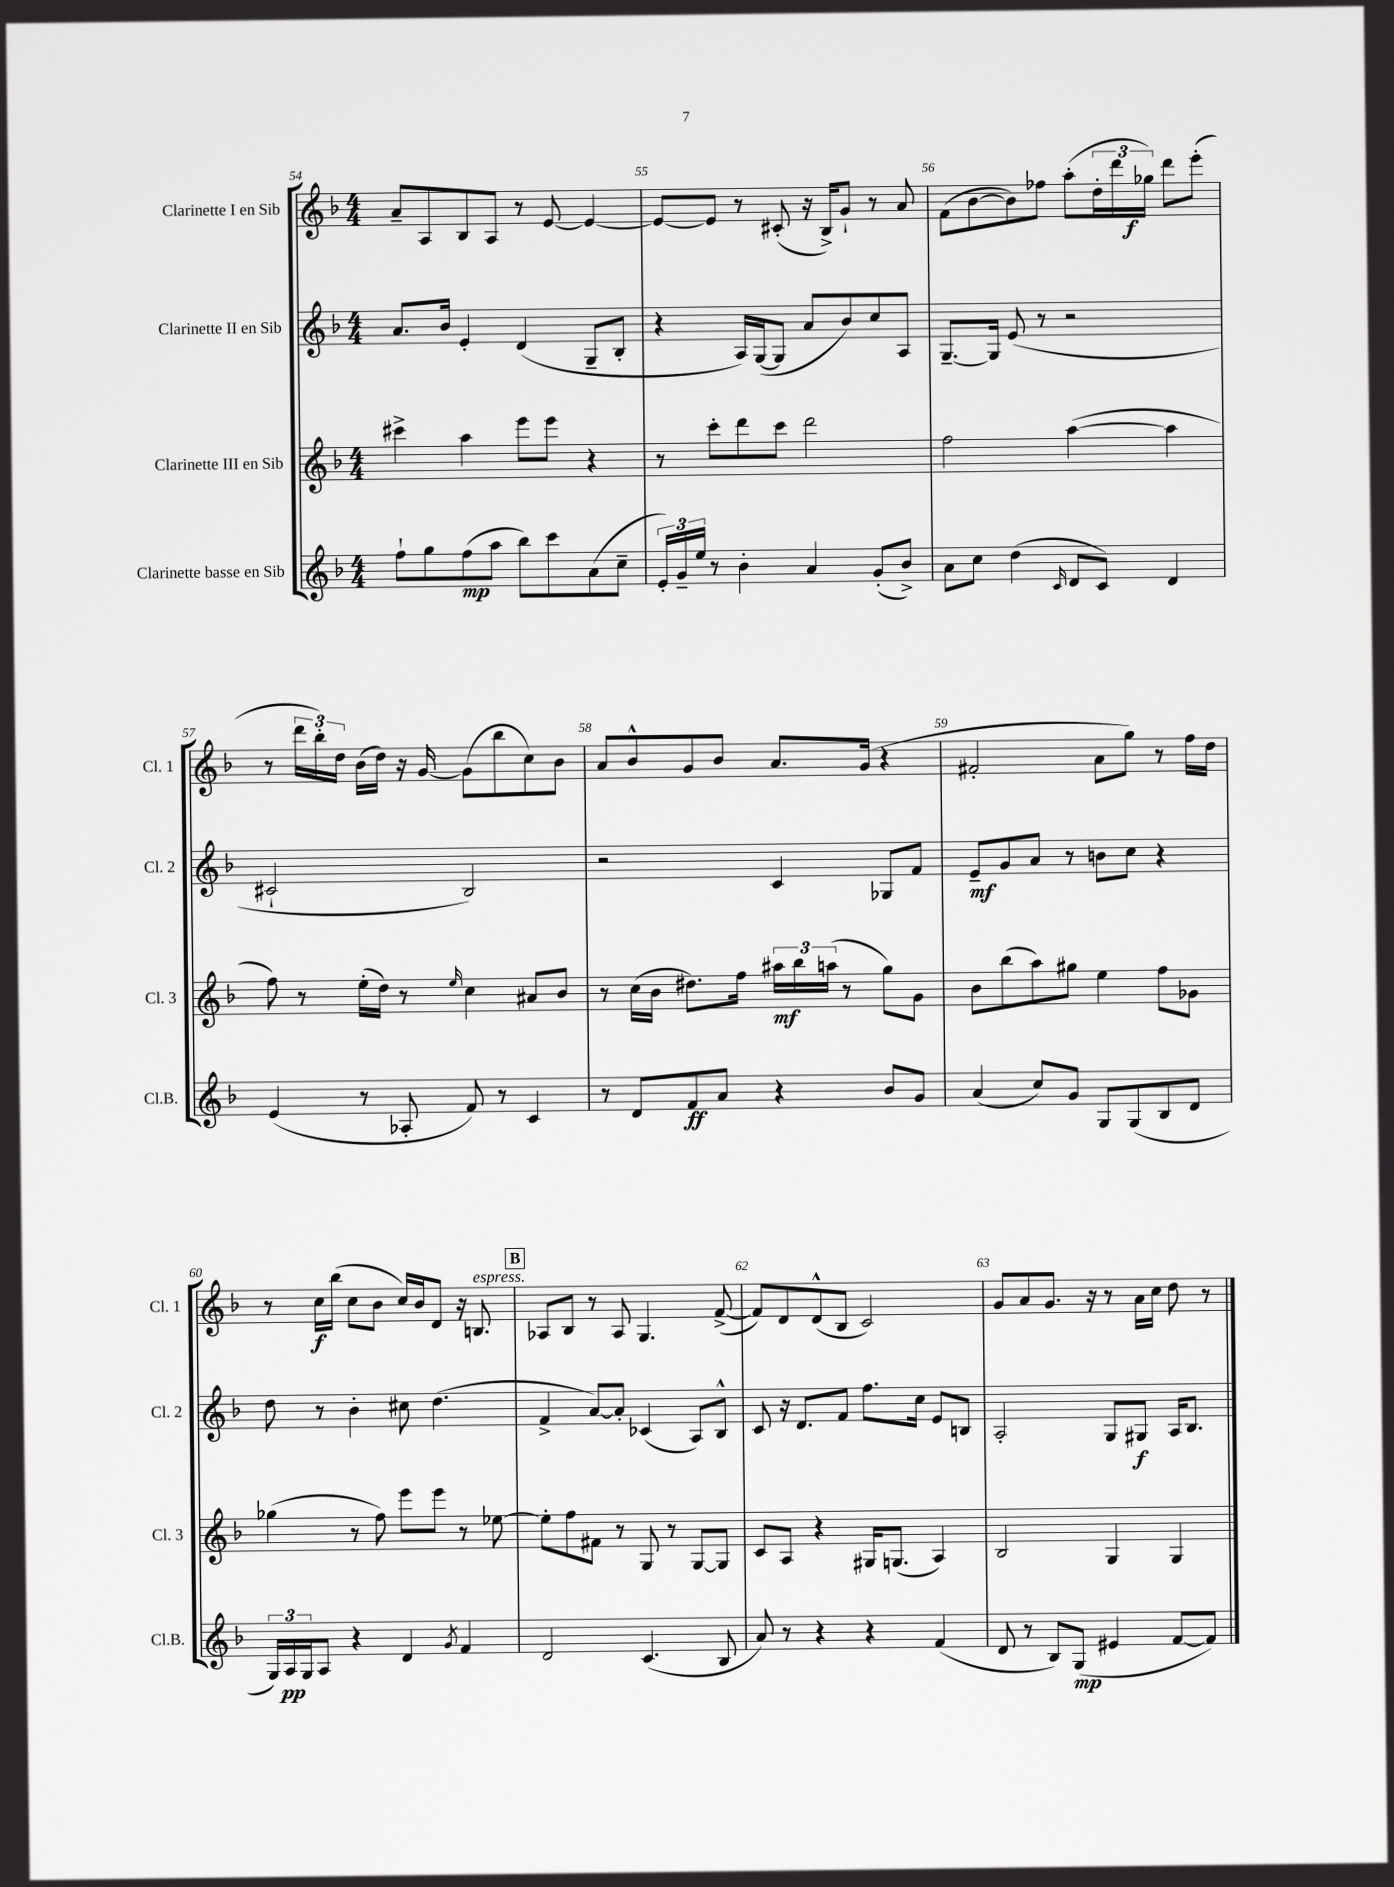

**kern	**kern	**kern	**kern
*staff4	*staff3	*staff2	*staff1
*clefG2	*clefG2	*clefG2	*clefG2
*k[b-]	*k[b-]	*k[b-]	*k[b-]
*M4/4	*M4/4	*M4/4	*M4/4
8ff`\L	4ccc#^\	8.a/L	8a~/L
8gg\	.	.	8A/
.	.	16b-/Jk	.
(8ff\	4aa\	4e'/	8B-/
8aa\J	.	.	8A/J
8bb-\L)	8eee\L	(4d/	8r
8ccc\	8eee\J	.	[8e/
(8a\	4r	8G~/L	4e/_
8cc~\J	.	8B-'/J	.
=	=	=	=
24e'/LL)	8r	4r	8e/_L
24g~/	.	.	.
24ee/JJ	.	.	.
8r	8ccc'\L	.	8e/]J
4b-'\	8ddd\	16A/LL)	8r
.	.	([16G/J	.
.	8ccc\J	8G/]J	(8c#'/
4a/	2ddd\	8a/L	16r
.	.	.	16B-^/LK)
.	.	8b-/)	8g`/J
(8g'/L	.	8cc/	8r
8b-^/J)	.	8A/J	8a/
=	=	=	=
8a\L	2ff\	[8.G~/L	(8f\L
8cc\J	.	.	[8b-\
.	.	16G/]Jk	.
(4dd\	.	(8e/	8b-\])
.	.	8r	8ff-\J
16qqc/	.	.	.
8d/L	([4aa\	2r	(8aa'\L
8c/J)	.	.	24dd'\L
.	.	.	24ddd\
.	.	.	24gg-\JJ)
4d/	4aa\]	.	8ddd\L
.	.	.	(8eee'\J
=	=	=	=
(4e/	8ff\)	2c#`/	8r
.	8r	.	24ddd\LL
.	.	.	24bb-'\)
.	.	.	24dd\JJ
8r	(16ee'\LL	.	(16b-\LL
.	16dd\JJ)	.	16dd\JJ)
8A-'/	8r	.	16r
.	.	.	[16g/
.	16qqee/	.	.
8f/)	4cc\	2B-/)	(8g\]L
8r	.	.	8bb-\
4c/	8a#/L	.	8cc\)
.	8b-/J	.	8b-\J
=	=	=	=
8r	8r	2r	8a/L
8d/L	(16cc\LL	.	8b-^^/
.	16b-\JJ	.	.
8f/	8.dd#\L)	.	8g/
8a/J	.	.	8b-/J
.	16ff\Jk	.	.
4r	24aa#\LL	4c/	8.a/L
.	24bb-\	.	.
.	(24aa\JJ	.	.
.	8r	.	.
.	.	.	(16g/Jk
8b-/L	8gg\L)	8G-/L	4r
8g/J	8g\J	8f/J	.
=	=	=	=
(4a/	8b-\L	8e~/L	2f#'/
.	(8bb-\	8g/	.
8cc/L)	8aa\)	8a/J	.
8g/J	8gg#\J	8r	.
8G/L	4ee\	8b\L	8a\L
(8G/	.	8cc\J	8gg\J)
8B-/	8ff\L	4r	8r
8d/J	8g-\J	.	16ff\LL
.	.	.	16dd\JJ
=	=	=	=
24G/LL)	(4gg-\	8dd\	8r
24A/	.	.	.
24G/J	.	.	.
8A/J	.	8r	16cc\LL
.	.	.	(16bb-\JJ
4r	8r	4b-'\	8cc\L
.	8ff\)	.	8b-\J
4d/	8eee\L	8cc#\	16cc/LL)
.	.	.	16b-/J
.	8eee\J	(4.dd\	8d/J
8qg/	.	.	.
4f/	8r	.	16r
.	.	.	8.B/
.	[8ee-\	.	.
=	=	=	=
2d/	8ee-'\]L	4f^/	8A-/L
.	8ff\	.	8B-/J
.	8f#\J	[8a/L)	8r
.	8r	8a'/]J	8A-/
(4.c/	8G/	(4c-/	4.G/
.	8r	.	.
.	[8G/L	8A/L)	.
8B-/	8G/]J	8B-^^/J	([8f^/
=	=	=	=
8a/)	8c/L	8c/	8f/]L)
8r	8A/J	16r	8d/
.	.	8.d/L	.
4r	4r	.	(8d^^/
.	.	8f/J	8B-/J
4r	16G#/LK	8.ff\L	2c/)
.	(8.G/J	.	.
.	.	16cc\Jk	.
(4f/	4A/)	8e/L	.
.	.	8B/J	.
=	=	=	=
8d/	2B-/	2A'/	8g/L
8r	.	.	8a/
8B-/L)	.	.	8.g/J
(8G/J	.	.	.
.	.	.	16r
4e#/	4G/	8G/L	8r
.	.	8G#/J	16a\LL
.	.	.	16cc\JJ
[8f/L	4G/	16A/LK	8dd\
.	.	8.B-/J	.
8f/]J)	.	.	8r
==	==	==	==
*-	*-	*-	*-
